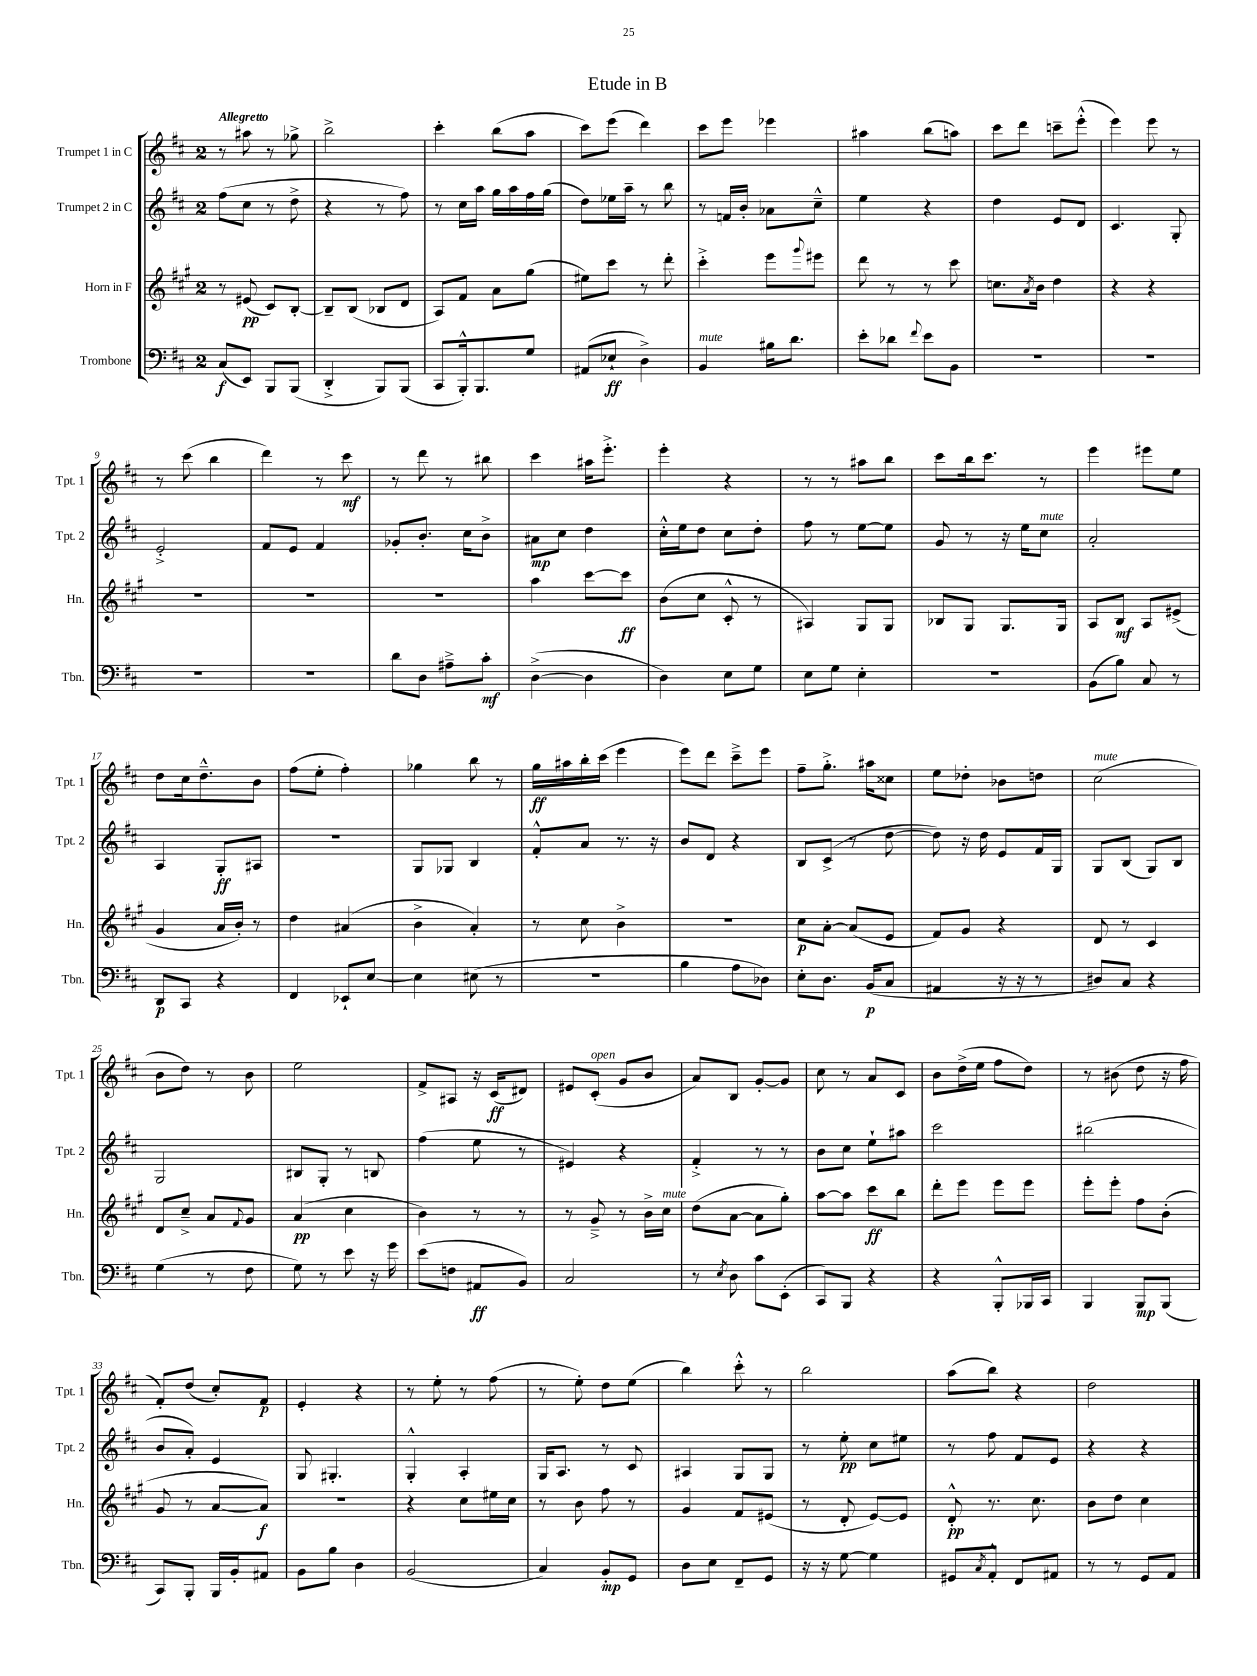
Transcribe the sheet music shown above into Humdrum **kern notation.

**kern	**kern	**kern	**kern
*staff4	*staff3	*staff2	*staff1
*clefF4	*clefG2	*clefG2	*clefG2
*k[f#c#]	*k[f#c#g#]	*k[f#c#]	*k[f#c#]
*M2/4	*M2/4	*M2/4	*M2/4
(8C#/L	8r	(8ff#\L	8r
8EE/J)	(8e#/	8cc#\J	8aa#\
8BBB/L	8c#/L)	8r	8r
(8BBB/J	[8B'/J	8dd^\	8gg-^\
=	=	=	=
4DD'^/	8B~/]L	4r	2bb^\
.	(8B/J	.	.
8BBB/L)	8B-/L	8r	.
(8BBB/J	8d/J	8ff#\)	.
=	=	=	=
8CC#/L	8A/L)	8r	4ccc#'\
16BBB'^^/k)	8f#/J	16cc#\LL	.
8.BBB/	.	16aa\JJ	.
.	8a\L	16gg\LL	(8bb\L
.	.	16aa\	.
8G/J	(8gg#\J	16ff#\	8aa\J
.	.	(16gg\JJ	.
=	=	=	=
(8AA#/L	8ee#\L)	8dd\L)	8ccc#\L)
8E-`/J	8ccc#\J	16ee-\L	(8eee\J
.	.	16aa~\JJ	.
4D^\)	8r	8r	4ddd\)
.	8ddd'\	8bb\	.
=	=	=	=
4BB/	4ccc#'^\	8r	8ccc#\L
.	.	16f/LL	8eee\J
.	.	16b'/JJ	.
16B#\LK	8eee\L	8a-\L	4eee-\
8.d\J	.	.	.
.	8qqggg#/	.	.
.	8eee#\J	8cc#~^^\J	.
=	=	=	=
8e'\L	8ddd\	4ee\	4aa#\
8d-\J	8r	.	.
8qqf#/	.	.	.
8e\L	8r	4r	(8bb\L
8BB\J	8ccc#\	.	8aa\J)
=	=	=	=
2r	8.cc\L	4dd\	8ccc#\L
.	.	.	8ddd\J
.	8qa/	.	.
.	16b\Jk	.	.
.	4dd\	8e/L	8ccc~\L
.	.	8d/J	(8eee'^^\J
=	=	=	=
2r	4r	4.c#/	4eee\)
.	4r	.	8eee\
.	.	8G'/	8r
=	=	=	=
2r	2r	2e'^/	8r
.	.	.	(8ccc#\
.	.	.	4bb\
=	=	=	=
2r	2r	8f#/L	4ddd\)
.	.	8e/J	.
.	.	4f#/	8r
.	.	.	8ccc#\
=	=	=	=
8d\L	2r	8g-'/L	8r
8D\J	.	8.b'/J	8ddd\
8A#~^\L	.	.	8r
.	.	16cc#\LK	.
8c#'\J	.	8b^\J	8bb#\
=	=	=	=
([4D^\	4aa\	8a#\L	4ccc#\
.	.	8cc#\J	.
4D\]	[8ccc#\L	4dd\	16aa#\LK
.	.	.	8.eee'^\J
.	8ccc#\]J	.	.
=	=	=	=
4D\)	(8b\L	16cc#'^^\LL	4eee'\
.	.	16ee\J	.
.	8cc#\J	8dd\J	.
8E\L	8c#'^^/	8cc#\L	4r
8G\J	8r	8dd'\J	.
=	=	=	=
8E\L	4A#/)	8ff#\	8r
8G\J	.	8r	8r
4E'\	8G#/L	[8ee\L	8aa#\L
.	8G#/J	8ee\]J	8bb\J
=	=	=	=
2r	8B-/L	8g/	8ccc#\L
.	8G#/J	8r	16bb\k
.	.	.	8.ccc#\J
.	8.G#/L	16r	.
.	.	16ee\LK	.
.	.	8cc#\J	8r
.	16G#/Jk	.	.
=	=	=	=
(8BB\L	8A/L	2a'/	4eee\
8B\J)	8B/J	.	.
8C#/	8A/L	.	8eee#\L
8r	(8e#^/J	.	8ee\J
=	=	=	=
8DD/L	4g#/	4A/	8dd\L
8CC#/J	.	.	16cc#\k
.	.	.	8.dd~^^\
4r	16a/LL	8G'/L	.
.	16b'/JJ)	.	.
.	8r	8A#/J	8b\J
=	=	=	=
4FF#/	4dd\	2r	(8ff#\L
.	.	.	8ee'\J
8EE-`/L	(4a#/	.	4ff#'\)
[8E/J	.	.	.
=	=	=	=
4E\]	4b^\	8G/L	4gg-\
.	.	8G-/J	.
(8E#\	4a'/)	4B/	8bb\
8r	.	.	8r
=	=	=	=
2r	8r	8f#'^^/L	16gg\LL
.	.	.	16aa#\
.	8cc#\	8a/J	16bb'\
.	.	.	(16ccc#\JJ
.	4b^\	8.r	4eee\
.	.	16r	.
=	=	=	=
4B\	2r	8b/L	8eee\L)
.	.	8d/J	8ddd\J
8A\L	.	4r	8ccc#~^\L
8D-\J)	.	.	8eee\J
=	=	=	=
8E'\L	8cc#\L	8B/L	8ff#~\L
8.D\J	[8a'\J	(8c#^/J	8.gg'^\J
.	(8a/]L	8r	.
(16BB/LK	.	.	16aa#\LK
8C#/J	8e/J	[8dd\	8cc##\J
=	=	=	=
4AA#/	8f#/L)	8dd\])	8ee\L
.	8g#/J	16r	8dd-'\J
.	.	16dd\	.
16r	4r	8e/L	8b-\L
16r	.	.	.
8r	.	16f#/L	8dd\J
.	.	16G/JJ	.
=	=	=	=
8D#/L)	8d/	8G/L	(2cc#\
8C#/J	8r	(8B/J	.
4r	4c#/	8G/L)	.
.	.	8B/J	.
=	=	=	=
(4G\	8d/L	2G/	8b\L
.	8cc#~^/J	.	8dd\J)
8r	8a/L	.	8r
.	8qqf#/	.	.
8F#\	8g#/J	.	8b\
=	=	=	=
8G\)	(4a/	8B#/L	2ee\
8r	.	8G'/J	.
8e\	4cc#\	8r	.
16r	.	8B/	.
16g\	.	.	.
=	=	=	=
(8e\L	4b\)	(4ff#\	8f#^/L
8F\J	.	.	8A#/J
8AA#/L	8r	8ee\	16r
.	.	.	(16c#/LK
8BB/J)	8r	8r	8d#/J)
=	=	=	=
2C#/	8r	4e#/)	8e#/L
.	8g#~^/	.	(8c#'/J
.	8r	4r	8g/L
.	16b^\LL	.	8b/J
.	16cc#\JJ	.	.
=	=	=	=
8r	(8dd\L	4f#'^/	8a/L)
8qE/	.	.	.
8D\	[8a\J	.	8B/J
8c#\L	8a\]L	8r	[8g'/L
(8EE'\J	8gg#'\J)	8r	8g/]J
=	=	=	=
8CC#/L)	[8aa\L	8b\L	8cc#\
8BBB/J	8aa\]J	8cc#\J	8r
4r	8ccc#\L	8ee`\L	8a/L
.	8bb\J	8aa#\J	8c#/J
=	=	=	=
4r	8ddd'\L	2ccc#\	8b\L
.	8eee\J	.	(16dd^\L
.	.	.	16ee\JJ
8BBB'^^/L	8eee\L	.	8ff#\L
16BBB-/L	8eee\J	.	8dd\J)
16CC#/JJ	.	.	.
=	=	=	=
4BBB/	8eee'\L	(2bb#\	8r
.	8eee'\J	.	(8b#\
8BBB/L	8ff#\L	.	8dd\
(8BBB/J	(8b'\J	.	16r
.	.	.	16ff#\
=	=	=	=
8CC#/L)	8g#/	8b/L	8f#'/L)
8BBB'/J	8r	8a'/J)	(8dd/J
16BBB/LL	[8a/L	4e/	8cc#'/L)
16BB'/J	.	.	.
8AA#/J	8a/]J)	.	8f#/J
=	=	=	=
8BB\L	2r	8G/	4e'/
8B\J	.	4.G#'/	.
4D\	.	.	4r
=	=	=	=
(2BB/	4r	4G'^^/	8r
.	.	.	8ee'\
.	8cc#\L	4A'/	8r
.	16ee#\L	.	(8ff#\
.	16cc#\JJ	.	.
=	=	=	=
4C#/)	8r	16G/LK	8r
.	.	8.A/J	.
.	8b\	.	8ee'\)
8BB'/L	8ff#\	8r	8dd\L
8GG/J	8r	8c#/	(8ee\J
=	=	=	=
8D\L	4g#/	4A#/	4bb\)
8E\J	.	.	.
8FF#~/L	8f#/L	8G/L	8ccc#'^^\
8GG/J	(8e#/J	8G/J	8r
=	=	=	=
16r	8r	8r	2bb\
16r	.	.	.
[8G\	8d'/	8ee'\	.
4G\]	[8e/L)	8cc#\L	.
.	8e/]J	8ee#\J	.
=	=	=	=
8GG#/L	8d'^^/	8r	(8aa\L
8qC#/	.	.	.
8AA'^^/J	8.r	8ff#\	8bb\J)
8FF#/L	.	8f#/L	4r
.	8.cc#\	.	.
8AA#/J	.	8e/J	.
=	=	=	=
8r	8b\L	4r	2dd\
8r	8dd\J	.	.
8GG/L	4cc#\	4r	.
8AA/J	.	.	.
==	==	==	==
*-	*-	*-	*-
